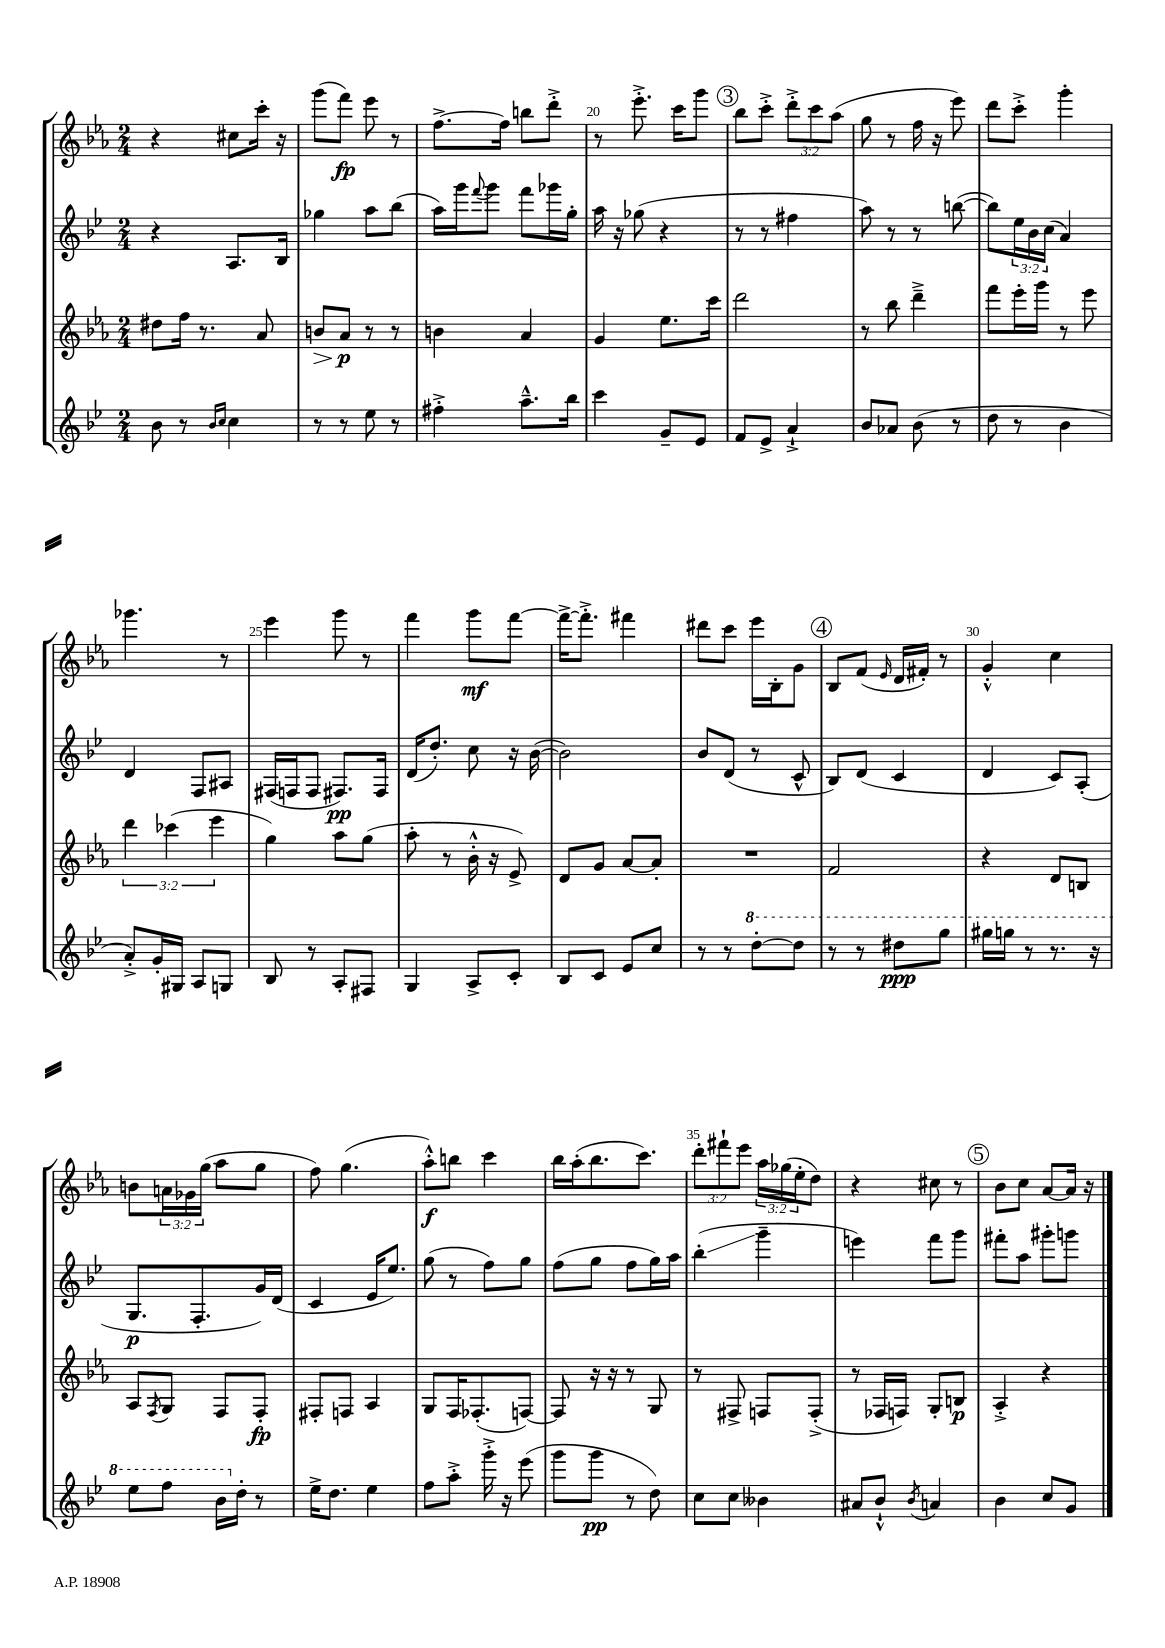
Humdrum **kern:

**kern	**kern	**kern	**kern
*staff4	*staff3	*staff2	*staff1
*clefG2	*clefG2	*clefG2	*clefG2
*k[b-e-]	*k[b-e-a-]	*k[b-e-]	*k[b-e-a-]
*M2/4	*M2/4	*M2/4	*M2/4
8b-	8dd#	4r	4r
8r	16ff	.	.
.	8.r	.	.
16qqb-	.	.	.
16qqcc	.	.	.
4cc	.	8.A	8cc#
.	8a-	.	16ccc'
.	.	16B-	16r
=	=	=	=
8r	8b	4gg-	(8ggg
8r	8a-	.	8fff)
8ee-	8r	8aa	8eee-
8r	8r	(8bb-	8r
=	=	=	=
4ff#'^	4b	16aa)	[8.ff^
.	.	16ggg	.
.	.	8qqfff	.
.	.	8ggg	.
.	.	.	16ff]
8.aa~^^	4a-	8fff	8bb
.	.	16ggg-	8ddd'^
16bb-	.	16gg'	.
=	=	=	=
4ccc	4g	16aa	8r
.	.	16r	.
.	.	(8gg-	8.eee-'^
8g~	8.ee-	4r	.
.	.	.	16ccc
8e-	.	.	8ggg
.	16ccc	.	.
=	=	=	=
8f	2ddd	8r	8bb-
8e-^	.	8r	8ccc'^
4a`^	.	4ff#	12ddd'^
.	.	.	12ccc
.	.	.	(12aa-
=	=	=	=
8b-	8r	8aa)	8gg
8a-	8bb-	8r	8r
(8b-	4ddd~^	8r	16ff
.	.	.	16r
8r	.	([8bb	8eee-)
=	=	=	=
8dd	8fff	8bb])	8ddd
8r	16eee-'	24ee-	8ccc'^
.	.	24b-	.
.	16ggg	.	.
.	.	(24cc	.
4b-	8r	4a)	4ggg'
.	8eee-	.	.
=	=	=	=
8a'^)	6ddd	4d	4.ggg-
16g'	.	.	.
.	(6ccc-	.	.
16G#	.	.	.
8A	.	8F	.
.	6eee-	.	.
8G	.	8A#	8r
=	=	=	=
8B-	4gg)	(16F#	4eee-
.	.	16F	.
8r	.	8F	.
8A'	8aa-	8.F#)	8ggg
8F#	(8gg	.	8r
.	.	16F#	.
=	=	=	=
4G	8aa-'	(16d	4fff
.	.	8.dd')	.
.	8r	.	.
8A^	16b-'^^	8cc	8ggg
.	16r	.	.
8c'	8e-^)	16r	[8fff
.	.	([16b-	.
=	=	=	=
8B-	8d	2b-])	16fff^_
.	.	.	8.fff'^]
8c	8g	.	.
8e-	[8a-	.	4fff#
8cc	8a-']	.	.
=	=	=	=
8r	2r	8b-	8ddd#
8r	.	(8d	8ccc
[8ddd'	.	8r	16eee-
.	.	.	16B-'
8ddd]	.	8c^^	8g
=	=	=	=
8r	2f	8B-)	8B-
8r	.	(8d	(8f
.	.	.	16qqe-
8ddd#	.	4c	16d
.	.	.	16f#')
8ggg	.	.	8r
=	=	=	=
16ggg#	4r	4d	4g'^^
16ggg	.	.	.
8r	.	.	.
8.r	8d	8c)	4cc
.	8B	(8A'	.
16r	.	.	.
=	=	=	=
8eee-	8A-	8.G	8b
.	8qF	.	.
8fff	8G	.	24a
.	.	.	24g-
.	.	8.F'	.
.	.	.	(24gg
16bb-	8F	.	8aa-
16dd'	.	.	.
8r	8F'	16g)	8gg
.	.	(16d	.
=	=	=	=
16ee-^	8F#'	4c	8ff)
8.dd	.	.	.
.	8F	.	(4.gg
4ee-	4A-	16e-	.
.	.	8.ee-)	.
=	=	=	=
8ff	8G	(8gg	8aa-'^^)
8aa'^	16F	8r	8bb
.	(8.F-'	.	.
16ggg'^	.	8ff)	4ccc
16r	.	.	.
(8eee-	[8F)	8gg	.
=	=	=	=
8ggg	8F]	(8ff	16bb-
.	.	.	(16aa-'
8ggg	16r	8gg	8.bb-
.	16r	.	.
8r	8r	8ff	.
.	.	.	8.ccc)
8dd)	8G	16gg)	.
.	.	16aa	.
=	=	=	=
8cc	8r	(4bb-'	12ddd'
.	.	.	12fff#`
8cc	8F#^	.	.
.	.	.	12eee-
4b--	8F	4ggg~	24aa-
.	.	.	(24gg-
.	.	.	24ee-'
.	(8F'^	.	8dd)
=	=	=	=
8a#	8r	4eee)	4r
8b-`^^	16F-	.	.
.	16F)	.	.
8qb-	.	.	.
4a	8G'	8fff	8cc#
.	8B	8ggg	8r
=	=	=	=
4b-	4A-'^	8fff#'	8b-
.	.	8aa	8cc
8cc	4r	8ggg#'	[8a-
8g	.	8ggg	16a-]
.	.	.	16r
==	==	==	==
*-	*-	*-	*-
